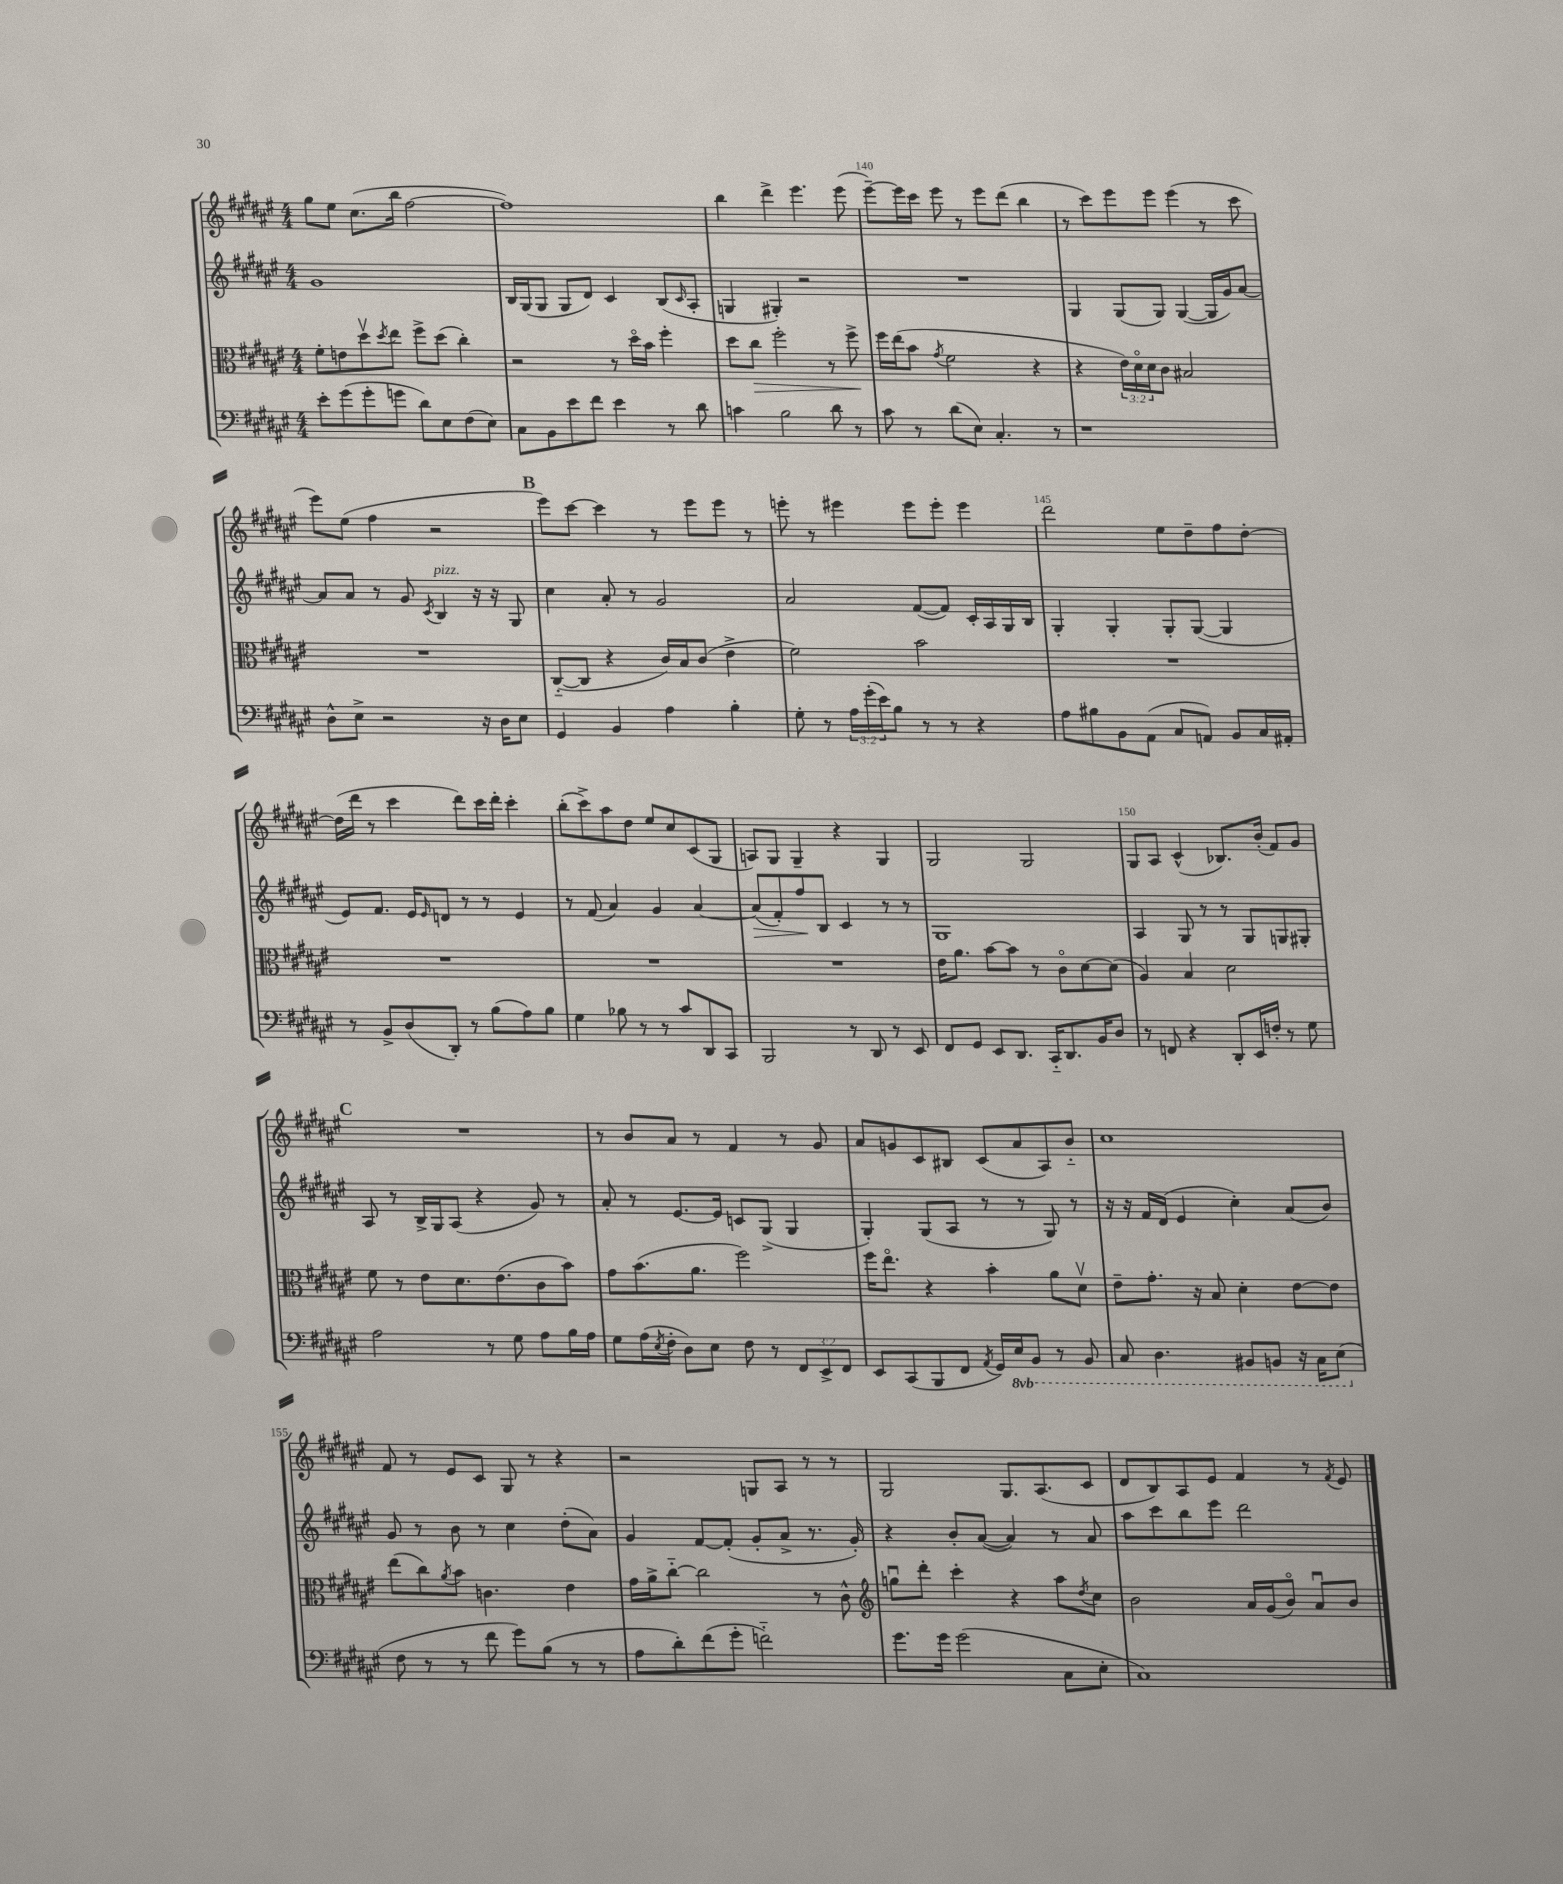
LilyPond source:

<<
\new StaffGroup <<
\new Staff = "s0" {
    \clef treble \key fis \major \numericTimeSignature \time 4/4
    gis''8 eis''8 cis''8.( b''16 fis''2~ |
    fis''1) |
    b''4 dis'''4-> eis'''4. eis'''8( |
    eis'''8~--) eis'''16 cis'''16 eis'''8 r8 eis'''8 dis'''8( b''4 |
    r8 cis'''8) eis'''8 eis'''8 eis'''4( r8 cis'''8 |
    eis'''8) eis''8( fis''4 r2 |
    \mark \markup { \bold "B" } eis'''8) cis'''8~ cis'''4 r8 eis'''8 eis'''8 r8 |
    e'''8-. r8 eis'''4 eis'''8 eis'''8-. eis'''4 |
    dis'''2 eis''8 dis''8-- fis''8 dis''8~-. |
    dis''16( dis'''16 r8 cis'''4 dis'''8) cis'''16 dis'''16-. cis'''4-. |
    b''8-.( cis'''8->) ais''8 dis''8 eis''8 cis''8 cis'8( gis8 |
    a8) gis8 gis4-- r4 gis4 |
    gis2 gis2 |
    gis8 ais8 cis'4-^( bes8.) b'16-.( fis'8) gis'8 |
    \mark \markup { \bold "C" } R1 |
    r8 b'8 ais'8 r8 fis'4 r8 gis'8 |
    ais'8 g'8 cis'8 bis8 cis'8( ais'8 ais8) b'8-_ |
    cis''1 |
    fis'8 r8 eis'8 cis'8 gis8 r8 r4 |
    r2 g8 ais8 r8 r8 |
    gis2 gis8. ais8.( cis'8 |
    dis'8 b8) ais8 eis'8 fis'4 r8 \acciaccatura { fis'8 } eis'8 \bar "|." |
}
\new Staff = "s1" {
    \clef treble \key fis \major \numericTimeSignature \time 4/4
    gis'1 |
    b16 gis16( gis8 gis8 dis'8) cis'4 b8( \grace { cis'16 } ais8-. |
    g4 gis4-.) r2 |
    R1 |
    gis4 gis8( gis8) gis4~( gis16 gis'16) ais'8~ |
    ais'8 ais'8 r8 gis'8 \acciaccatura { cis'8 } b4^\markup { \italic "pizz." } r16 r16 gis8 |
    \mark \markup { \bold "B" } cis''4 ais'8-. r8 gis'2 |
    ais'2 fis'8~( fis'8) cis'16-. ais16 gis16 b16 |
    gis4-. gis4-. gis8-. gis8~( gis4 |
    eis'8) fis'8. eis'16 \grace { eis'16 } d'8 r8 r8 eis'4 |
    r8 fis'8( ais'4) gis'4 ais'4~ |
    ais'8\>( fis'8-.) fis''8\! b8 cis'4 r8 r8 |
    gis1 |
    ais4 gis8 r8 r8 gis8 g8 gis8-. |
    \mark \markup { \bold "C" } ais8 r8 b16-> gis16 ais8( r4 gis'8) r8 |
    ais'8-. r8 eis'8.~ eis'16 c'8 gis8->( gis4 |
    gis4-.) gis8( ais8 r8 r8 gis8) r8 |
    r16 r16 fis'16 dis'16( eis'4 cis''4-.) ais'8( b'8) |
    gis'8 r8 b'8 r8 cis''4 dis''8-.( ais'8) |
    gis'4 fis'8~ fis'8-.( gis'8-. ais'8-> r8. gis'16-.) |
    r4 b'8-. ais'8~( ais'4) r8 ais'8 |
    ais''8 cis'''8 b''8 eis'''8 dis'''2 \bar "|." |
}
\new Staff = "s2" {
    \clef alto \key fis \major \numericTimeSignature \time 4/4 \override Staff.TupletNumber.text = #tuplet-number::calc-fraction-text
    fis'8-. e'8 dis''8\upbow \acciaccatura { dis''8 } eis''8 fis''8-> dis''8( cis''4-.) |
    r2 r8 dis''16\flageolet b'16 fis''4-. |
    dis''8 cis''8\> fis''2-. r8 fis''8->\! |
    fis''16 eis''16( b'8 \acciaccatura { gis'8 } fis'2 r4 |
    r4 \tuplet 3/2 { eis'16) dis'16\flageolet dis'16 } cis'8 bis2 |
    R1 |
    \mark \markup { \bold "B" } cis8~-_( cis8 r4 cis'16) b16 cis'8( eis'4-> |
    fis'2) b'2 |
    R1 |
    R1 |
    R1 |
    R1 |
    eis'16 ais'8. b'8~ b'8 r8 cis'8\flageolet dis'8~ dis'8( |
    ais4) b4 dis'2 |
    \mark \markup { \bold "C" } fis'8 r8 eis'8 dis'8. eis'8.( cis'8 b'8) |
    gis'8 b'8.( ais'8. fis''2) |
    fis''16 eis''8.\flageolet r4 b'4-. ais'8 dis'8\upbow |
    eis'8-- gis'8.-. r16 b8 dis'4-. eis'8~ eis'8 |
    eis''8( cis''8) \acciaccatura { ais'8 } b'8 c'4. eis'4 |
    gis'16 ais'16-> cis''8~-_ cis''2 r8 cis'8-^ |
    \clef treble g''8\downbow dis'''8-. cis'''4-. r4 ais''8 \acciaccatura { dis''8 } cis''8 |
    b'2 ais'16 gis'16( b'8\flageolet) ais'8\downbow b'8 \bar "|." |
}
\new Staff = "s3" {
    \clef bass \key fis \major \numericTimeSignature \time 4/4 \override Staff.TupletNumber.text = #tuplet-number::calc-fraction-text \set Staff.ottavationMarkups = #ottavation-simple-ordinals
    eis'8-. gis'8( gis'8-. g'8 dis'8) eis8 fis8( eis8) |
    cis8 b,8 eis'8 fis'8 eis'4 r8 dis'8 |
    c'4 b2 dis'8 r8 |
    cis'8 r8 dis'8( eis8) cis4.-. r8 |
    r1 |
    dis8-^ eis8-> r2 r16 dis16 eis8 |
    \mark \markup { \bold "B" } gis,4 b,4 ais4 b4-. |
    gis8-. r8 \tuplet 3/2 { ais16 gis'16-.( eis'16) } b8 r8 r8 r4 |
    ais8 bis8 b,8 ais,8( cis8 a,8) b,8 cis16 ais,16-. |
    r8 b,8-> dis8( dis,8-.) r8 b8( ais8) b8 |
    gis4 bes8 r8 r8 cis'8 dis,8 cis,8 |
    b,,2 r8 dis,8 r8 eis,8 |
    fis,8 gis,8 eis,8 dis,8. cis,16-_ dis,8. b,16 dis8 |
    r8 f,8 r4 dis,8-. eis,16 f16-. r8 gis8 |
    \mark \markup { \bold "C" } ais2 r8 gis8 ais8 b16 ais16 |
    gis8 ais16( \acciaccatura { eis8 } fis16-. dis8) eis8 fis8 r8 \tuplet 3/2 { fis,8 eis,8-> fis,8 } |
    eis,8 cis,8( b,,8 fis,8 \acciaccatura { ais,8 } gis,16) \ottava #-1 eis,16 b,,8 r8 b,,8 |
    cis,8 dis,4. bis,,8 b,,8 r16 cis,16 eis,8( \ottava #0 |
    fis8 r8 r8 fis'8 gis'8) b8( r8 r8 |
    ais8 dis'8-.) fis'8( gis'8-. f'2-_) |
    gis'8. gis'16 gis'2( cis8 eis8-. |
    cis1) \bar "|." |
}
>>
>>
\layout { \context { \Score currentBarNumber = #137 \override BarNumber.break-visibility = ##(#f #t #t) barNumberVisibility = #(every-nth-bar-number-visible 5) } }
